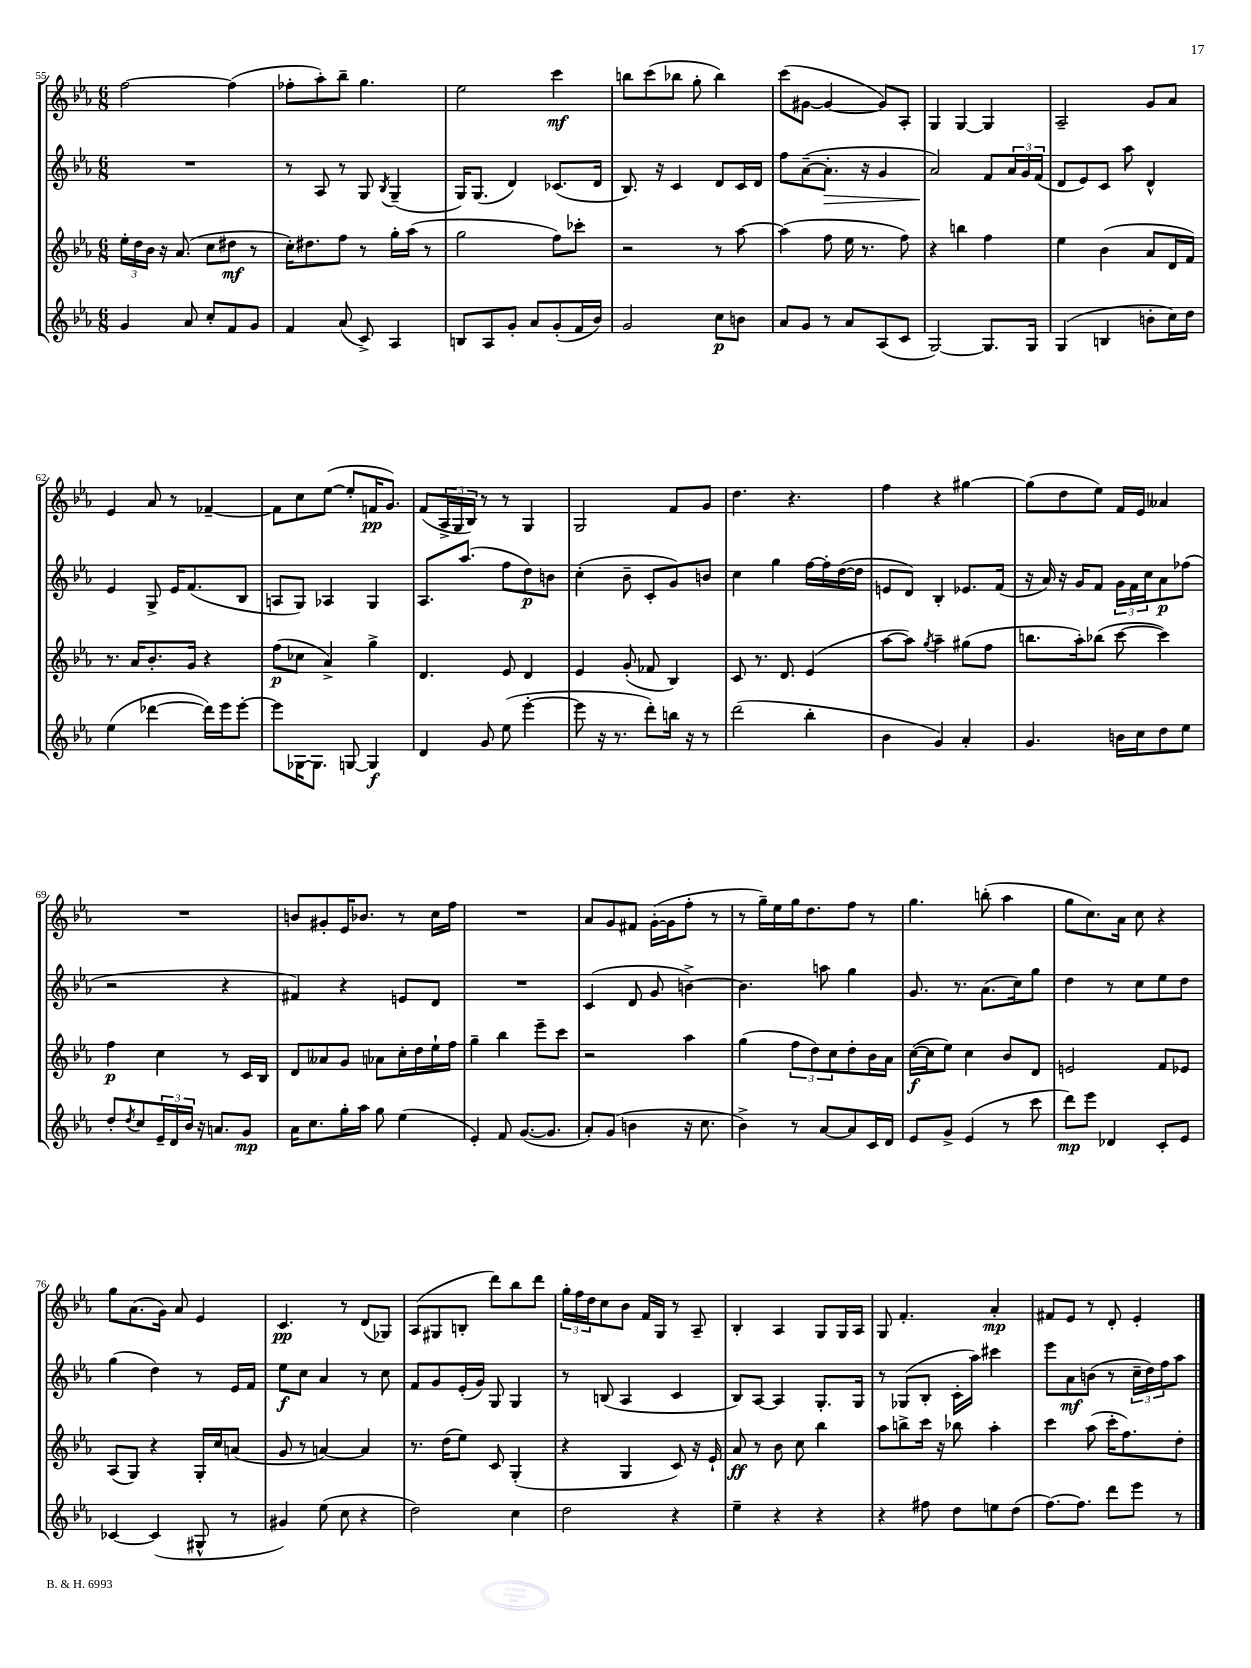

**kern	**dynam	**kern	**dynam	**kern	**dynam	**kern	**dynam
*part4	*part4	*part3	*part3	*part2	*part2	*part1	*part1
*staff4	*staff4	*staff3	*staff3	*staff2	*staff2	*staff1	*staff1
*clefG2	*	*clefG2	*	*clefG2	*	*clefG2	*
*k[b-e-a-]	*	*k[b-e-a-]	*	*k[b-e-a-]	*	*k[b-e-a-]	*
*M6/8	*	*M6/8	*	*M6/8	*	*M6/8	*
=55	=55	=55	=55	=55	=55	=55	=55
4g/	.	24ee-'\LL	.	2.r	.	[2ff\	.
.	.	24dd\	.	.	.	.	.
.	.	24b-\JJ	.	.	.	.	.
.	.	16r	.	.	.	.	.
.	.	(8.a-/	.	.	.	.	.
8a-/	.	.	.	.	.	.	.
8cc'/L	.	8cc\L	.	.	.	.	.
8f/	.	8dd#X\J	mf	.	.	(4ff\]	.
8g/J	.	8r	.	.	.	.	.
=56	=56	=56	=56	=56	=56	=56	=56
4f/	.	16cc'\KL)	.	8r	.	8ff-X'\L	.
.	.	8.dd#X\	.	.	.	.	.
.	.	.	.	8A-/	.	8aa-'\)	.
(8a-/	.	8ff\J	.	8r	.	8bb-~\J	.
8c^/)	.	8r	.	8G/	.	4.gg\	.
.	.	.	.	8qB-/	.	.	.
4A-/	.	16gg'\LL	.	(4G~/	.	.	.
.	.	(16aa-\JJ	.	.	.	.	.
.	.	8r	.	.	.	.	.
=57	=57	=57	=57	=57	=57	=57	=57
8Bn/L	.	2gg\	.	16G/KL)	.	2ee-\	.
.	.	.	.	(8.G/J	.	.	.
8A-/	.	.	.	.	.	.	.
8g'/J	.	.	.	4d/)	.	.	.
8a-/L	.	.	.	.	.	.	.
(8g'/	.	8ff\L)	.	(8.c-X/L	.	4ccc\	mf
16f/L	.	8ccc-X'\J	.	.	.	.	.
16b-/JJ)	.	.	.	16d/Jk	.	.	.
=58	=58	=58	=58	=58	=58	=58	=58
2g/	.	2r	.	8.B-/)	.	8bbn\L	.
.	.	.	.	.	.	(8ccc\	.
.	.	.	.	16r	.	.	.
.	.	.	.	4c/	.	8bb-X\J	.
.	.	.	.	.	.	8gg'\	.
8cc\L	p	8r	.	8d/L	.	4bb-\)	.
8bn\J	.	[8aa-\	.	16c/L	.	.	.
.	.	.	.	16d/JJ	.	.	.
=59	=59	=59	=59	=59	=59	=59	=59
8a-/L	.	(4aa-\]	.	8ff\L	.	(8ccc\L	.
8g/J	.	.	.	([8a-~\	.	[8g#X\J	.
!	!	!	!	!	!LO:HP:b	!	!
8r	.	8ff\	.	8.a-'\J]	>	4g#/_	.
8a-/L	.	16ee-\	.	.	.	.	.
.	.	8.r	.	16r	.	.	.
(8A-/	.	.	.	4g/	.	8g#/L])	.
8c/J	.	8ff\)	.	.	.	8A-'/J	.
=60	=60	=60	=60	=60	=60	=60	=60
[2G/)	.	4r	.	2a-/)	.	4G/	.
.	.	4bbn\	.	.	.	[4G/	.
8.G/L]	.	4ff\	.	8f/L	]	4G/]	.
.	.	.	.	24a-/L	.	.	.
.	.	.	.	24g/	.	.	.
16G/Jk	.	.	.	.	.	.	.
.	.	.	.	(24f/JJ	.	.	.
=61	=61	=61	=61	=61	=61	=61	=61
(4G/	.	4ee-\	.	8d/L	.	2A-~/	.
.	.	.	.	8e-/)	.	.	.
4Bn/	.	(4b-\	.	8c/J	.	.	.
.	.	.	.	8aa-\	.	.	.
8bn'\L	.	8a-/L	.	4d^^/	.	8g/L	.
16cc\L)	.	16d/L	.	.	.	8a-/J	.
16dd\JJ	.	16f/JJ)	.	.	.	.	.
!!LO:LB:g=z
=62	=62	=62	=62	=62	=62	=62	=62
(4ee-\	.	8.r	.	4e-/	.	4e-/	.
.	.	16a-/KL	.	.	.	.	.
[4ddd-X\	.	8.b-'/	.	8G^/	.	8a-/	.
.	.	.	.	16e-/KL	.	8r	.
.	.	16g/Jk	.	(8.f/	.	.	.
16ddd-\LL])	.	4r	.	.	.	[4f-X~/	.
16eee-\J	.	.	.	.	.	.	.
[8eee-'\J	.	.	.	8B-/J	.	.	.
=63	=63	=63	=63	=63	=63	=63	=63
8eee-\L]	.	(8ff\L	p	8An/L	.	8f-\L]	.
[16G-X\K	.	8cc-X\J	.	8G/J)	.	8cc\	.
8.G-\J]	.	.	.	.	.	.	.
.	.	4a-^/)	.	4A-X/	.	([8ee-\J	.
[8Gn/	.	.	.	.	.	8ee-'/L]	.
4G/]	f	4gg^\	.	4G/	.	16fn/K	pp
.	.	.	.	.	.	8.g/J)	.
=64	=64	=64	=64	=64	=64	=64	=64
4d/	.	4.d/	.	8.A-/L	.	(8f/L	.
.	.	.	.	.	.	24A-^/L	.
.	.	.	.	.	.	24G/	.
.	.	.	.	(8.aa-/J	.	.	.
.	.	.	.	.	.	24B-/JJ)	.
8g/	.	.	.	.	.	8r	.
(8ee-\	.	8e-/	.	8ff\L	.	8r	.
[4eee-'\	.	4d/	.	8dd\)	p	4G/	.
.	.	.	.	8bn\J	.	.	.
=65	=65	=65	=65	=65	=65	=65	=65
8eee-\]	.	4e-/	.	(4cc'\	.	2G/	.
16r	.	.	.	.	.	.	.
8.r	.	.	.	.	.	.	.
.	.	(8g'/	.	8b-~\	.	.	.
8ddd'\L)	.	8f-X/	.	8c'/L	.	.	.
16bbn\Jk	.	4B-/)	.	8g/)	.	8f/L	.
16r	.	.	.	.	.	.	.
8r	.	.	.	8bn/J	.	8g/J	.
=66	=66	=66	=66	=66	=66	=66	=66
(2ddd\	.	8c/	.	4cc\	.	4.dd\	.
.	.	8.r	.	.	.	.	.
.	.	.	.	4gg\	.	.	.
.	.	8.d/	.	.	.	.	.
.	.	.	.	.	.	4.r	.
4bb-'\	.	(4e-/	.	[16ff\LL	.	.	.
.	.	.	.	16ff'\]	.	.	.
.	.	.	.	([16dd\	.	.	.
.	.	.	.	16dd\JJ]	.	.	.
=67	=67	=67	=67	=67	=67	=67	=67
4b-\	.	[8aa-\L	.	8en/L	.	4ff\	.
.	.	8aa-\J])	.	8d/J)	.	.	.
.	.	8qgg/	.	.	.	.	.
4g/)	.	4aa-~\	.	4B-'/	.	4r	.
4a-'/	.	(8gg#X\L	.	8.e-X/L	.	[4gg#X\	.
.	.	8ff\J	.	.	.	.	.
.	.	.	.	(16f/Jk	.	.	.
=68	=68	=68	=68	=68	=68	=68	=68
4.g/	.	8.bbn\L	.	16r	.	(8gg#\L]	.
.	.	.	.	16a-/)	.	.	.
.	.	.	.	16r	.	8dd\	.
.	.	16aa-'\k)	.	16g/KL	.	.	.
.	.	(8bb-X\J	.	8f/J	.	8ee-\J)	.
16bn\LL	.	[8ccc\	.	24g\LL	.	16f/LL	.
.	.	.	.	24f\	.	.	.
16cc\J	.	.	.	.	.	16e-/JJ	.
.	.	.	.	24cc\J	.	.	.
8dd\	.	4ccc\])	.	8a-\	p	4a--X/	.
8ee-\J	.	.	.	(8ff-X\J	.	.	.
!!LO:LB:g=z
=69	=69	=69	=69	=69	=69	=69	=69
8dd'/L	.	4ff\	p	2r	.	2.r	.
8qdd/	.	.	.	.	.	.	.
8cc/	.	.	.	.	.	.	.
24e-~/L	.	4cc\	.	.	.	.	.
24d/	.	.	.	.	.	.	.
24b-/JJ	.	.	.	.	.	.	.
16r	.	.	.	.	.	.	.
8.an/L	.	.	.	.	.	.	.
.	.	8r	.	4r	.	.	.
8g/J	mp	16c/LL	.	.	.	.	.
.	.	16B-/JJ	.	.	.	.	.
=70	=70	=70	=70	=70	=70	=70	=70
16a-\KL	.	8d/L	.	4f#X/)	.	8bn/L	.
8.cc\	.	.	.	.	.	.	.
.	.	8a--X/	.	.	.	8g#X'/	.
16gg'\L	.	8g/J	.	4r	.	16e-/K	.
16aa-\JJ	.	.	.	.	.	8.b-X/J	.
8gg\	.	8a-X\L	.	.	.	.	.
(4ee-\	.	16cc'\L	.	8en/L	.	8r	.
.	.	16dd\	.	.	.	.	.
.	.	16ee-`\	.	8d/J	.	16cc\LL	.
.	.	16ff\JJ	.	.	.	16ff\JJ	.
=71	=71	=71	=71	=71	=71	=71	=71
4e-'/)	.	4gg~\	.	2.r	.	2.r	.
8f/	.	4bb-\	.	.	.	.	.
([8.g/L	.	.	.	.	.	.	.
.	.	8eee-~\L	.	.	.	.	.
8.g/J]	.	.	.	.	.	.	.
.	.	8ccc\J	.	.	.	.	.
=72	=72	=72	=72	=72	=72	=72	=72
8a-'/L)	.	2r	.	(4c/	.	8a-/L	.
(8g/J	.	.	.	.	.	8g/	.
4bn\	.	.	.	8d/	.	8f#X/J	.
.	.	.	.	8g/	.	([16g'\LL	.
.	.	.	.	.	.	16g\J]	.
16r	.	4aa-\	.	[4bn^\)	.	8ff'\J	.
8.cc\	.	.	.	.	.	.	.
.	.	.	.	.	.	8r	.
=73	=73	=73	=73	=73	=73	=73	=73
4b-^\)	.	(4gg\	.	4.b\]	.	8r	.
.	.	.	.	.	.	16gg~\LL)	.
.	.	.	.	.	.	16ee-\	.
8r	.	12ff\L	.	.	.	16gg\J	.
.	.	.	.	.	.	8.dd\	.
.	.	12dd\)	.	.	.	.	.
[8a-/L	.	.	.	8aan\	.	.	.
.	.	12cc\	.	.	.	.	.
8a-/]	.	8dd'\	.	4gg\	.	8ff\J	.
16c/L	.	16b-\L	.	.	.	8r	.
16d/JJ	.	16a-\JJ	.	.	.	.	.
=74	=74	=74	=74	=74	=74	=74	=74
8e-/L	.	([16cc\LL	f	8.g/	.	4.gg\	.
.	.	16cc\J]	.	.	.	.	.
8g^/J	.	8ee-\J)	.	.	.	.	.
.	.	.	.	8.r	.	.	.
(4e-/	.	4cc\	.	.	.	.	.
.	.	.	.	(8.a-\L	.	(8bbn'\	.
8r	.	8b-/L	.	.	.	4aa-\	.
.	.	.	.	16cc\k)	.	.	.
8ccc\	.	8d/J	.	8gg\J	.	.	.
=75	=75	=75	=75	=75	=75	=75	=75
8ddd\L)	mp	2en/	.	4dd\	.	8gg\L	.
8eee-\J	.	.	.	.	.	8.cc\)	.
4d-X/	.	.	.	8r	.	.	.
.	.	.	.	.	.	16a-\Jk	.
.	.	.	.	8cc\L	.	8cc\	.
8c'/L	.	8f/L	.	8ee-\	.	4r	.
8e-/J	.	8e-X/J	.	8dd\J	.	.	.
!!LO:LB:g=z
=76	=76	=76	=76	=76	=76	=76	=76
[4c-X/	.	(8A-/L	.	(4gg\	.	8gg\L	.
.	.	8G/J)	.	.	.	(8.a-\	.
(4c-/]	.	4r	.	4dd\)	.	.	.
.	.	.	.	.	.	16g\Jk)	.
.	.	.	.	.	.	8a-/	.
8G#X^^/	.	16G'/LL	.	8r	.	4e-/	.
.	.	16cc/J	.	.	.	.	.
8r	.	(8an/J	.	16e-/LL	.	.	.
.	.	.	.	16f/JJ	.	.	.
=77	=77	=77	=77	=77	=77	=77	=77
4g#X/)	.	8g/	.	8ee-\L	f	4.c/	pp
.	.	8r	.	8cc\J	.	.	.
(8ee-\	.	[4an/)	.	4a-/	.	.	.
8cc\	.	.	.	.	.	8r	.
4r	.	4a/]	.	8r	.	(8d/L	.
.	.	.	.	8cc\	.	8G-X/J)	.
=78	=78	=78	=78	=78	=78	=78	=78
2dd\)	.	8.r	.	8f/L	.	(8A-/L	.
.	.	.	.	8g/	.	8G#X/	.
.	.	(16dd\KL	.	.	.	.	.
.	.	8ee-\J)	.	(16e-'/L	.	8Bn'/J	.
.	.	.	.	16g/JJ)	.	.	.
.	.	8c/	.	8G/	.	8ddd\L)	.
4cc\	.	(4G'/	.	4G/	.	8bb-\	.
.	.	.	.	.	.	8ddd\J	.
=79	=79	=79	=79	=79	=79	=79	=79
2dd\	.	4r	.	8r	.	24gg'\LL	.
.	.	.	.	.	.	24ff\	.
.	.	.	.	.	.	24dd\J	.
.	.	.	.	(8Bn/	.	8cc\	.
.	.	4G/	.	4A-/	.	8b-\J	.
.	.	.	.	.	.	16f/LL	.
.	.	.	.	.	.	16G/JJ	.
4r	.	8c/)	.	4c/	.	8r	.
.	.	16r	.	.	.	8A-~/	.
.	.	16e-`/	.	.	.	.	.
=80	=80	=80	=80	=80	=80	=80	=80
4ee-~\	.	8a-/	ff	8B-/L)	.	4B-'/	.
.	.	8r	.	[8A-/J	.	.	.
4r	.	8b-\	.	4A-/]	.	4A-/	.
.	.	8cc\	.	.	.	.	.
4r	.	4bb-\	.	8.G'/L	.	8G/L	.
.	.	.	.	.	.	16G/L	.
.	.	.	.	16G/Jk	.	16A-/JJ	.
=81	=81	=81	=81	=81	=81	=81	=81
4r	.	8aa-\L	.	8r	.	8G/	.
.	.	8bbn^\	.	(8G-X/L	.	4.f'/	.
8ff#X\	.	16ccc\Jk	.	8B-'/J	.	.	.
.	.	16r	.	.	.	.	.
8dd\L	.	8bb-X\	.	16c'\LL	.	.	.
.	.	.	.	16aa-\JJ)	.	.	.
8een\	.	4aa-'\	.	4ccc#X\	.	4a-'/	mp
(8dd\J	.	.	.	.	.	.	.
=82	=82	=82	=82	=82	=82	=82	=82
[8.ff\L)	.	4ccc\	.	8eee-\L	.	8f#X/L	.
.	.	.	.	8a-\	mf	8e-/J	.
8.ff\J]	.	.	.	.	.	.	.
.	.	(8aa-\	.	(8bn\J	.	8r	.
8ddd\L	.	16ccc'\KL	.	8r	.	8d'/	.
.	.	8.ff\)	.	.	.	.	.
8eee-\J	.	.	.	24cc~\LL	.	4e-'/	.
.	.	.	.	24dd\)	.	.	.
.	.	.	.	24ff\J	.	.	.
8r	.	8dd'\J	.	8aa-\J	.	.	.
==	==	==	==	==	==	==	==
*-	*-	*-	*-	*-	*-	*-	*-
